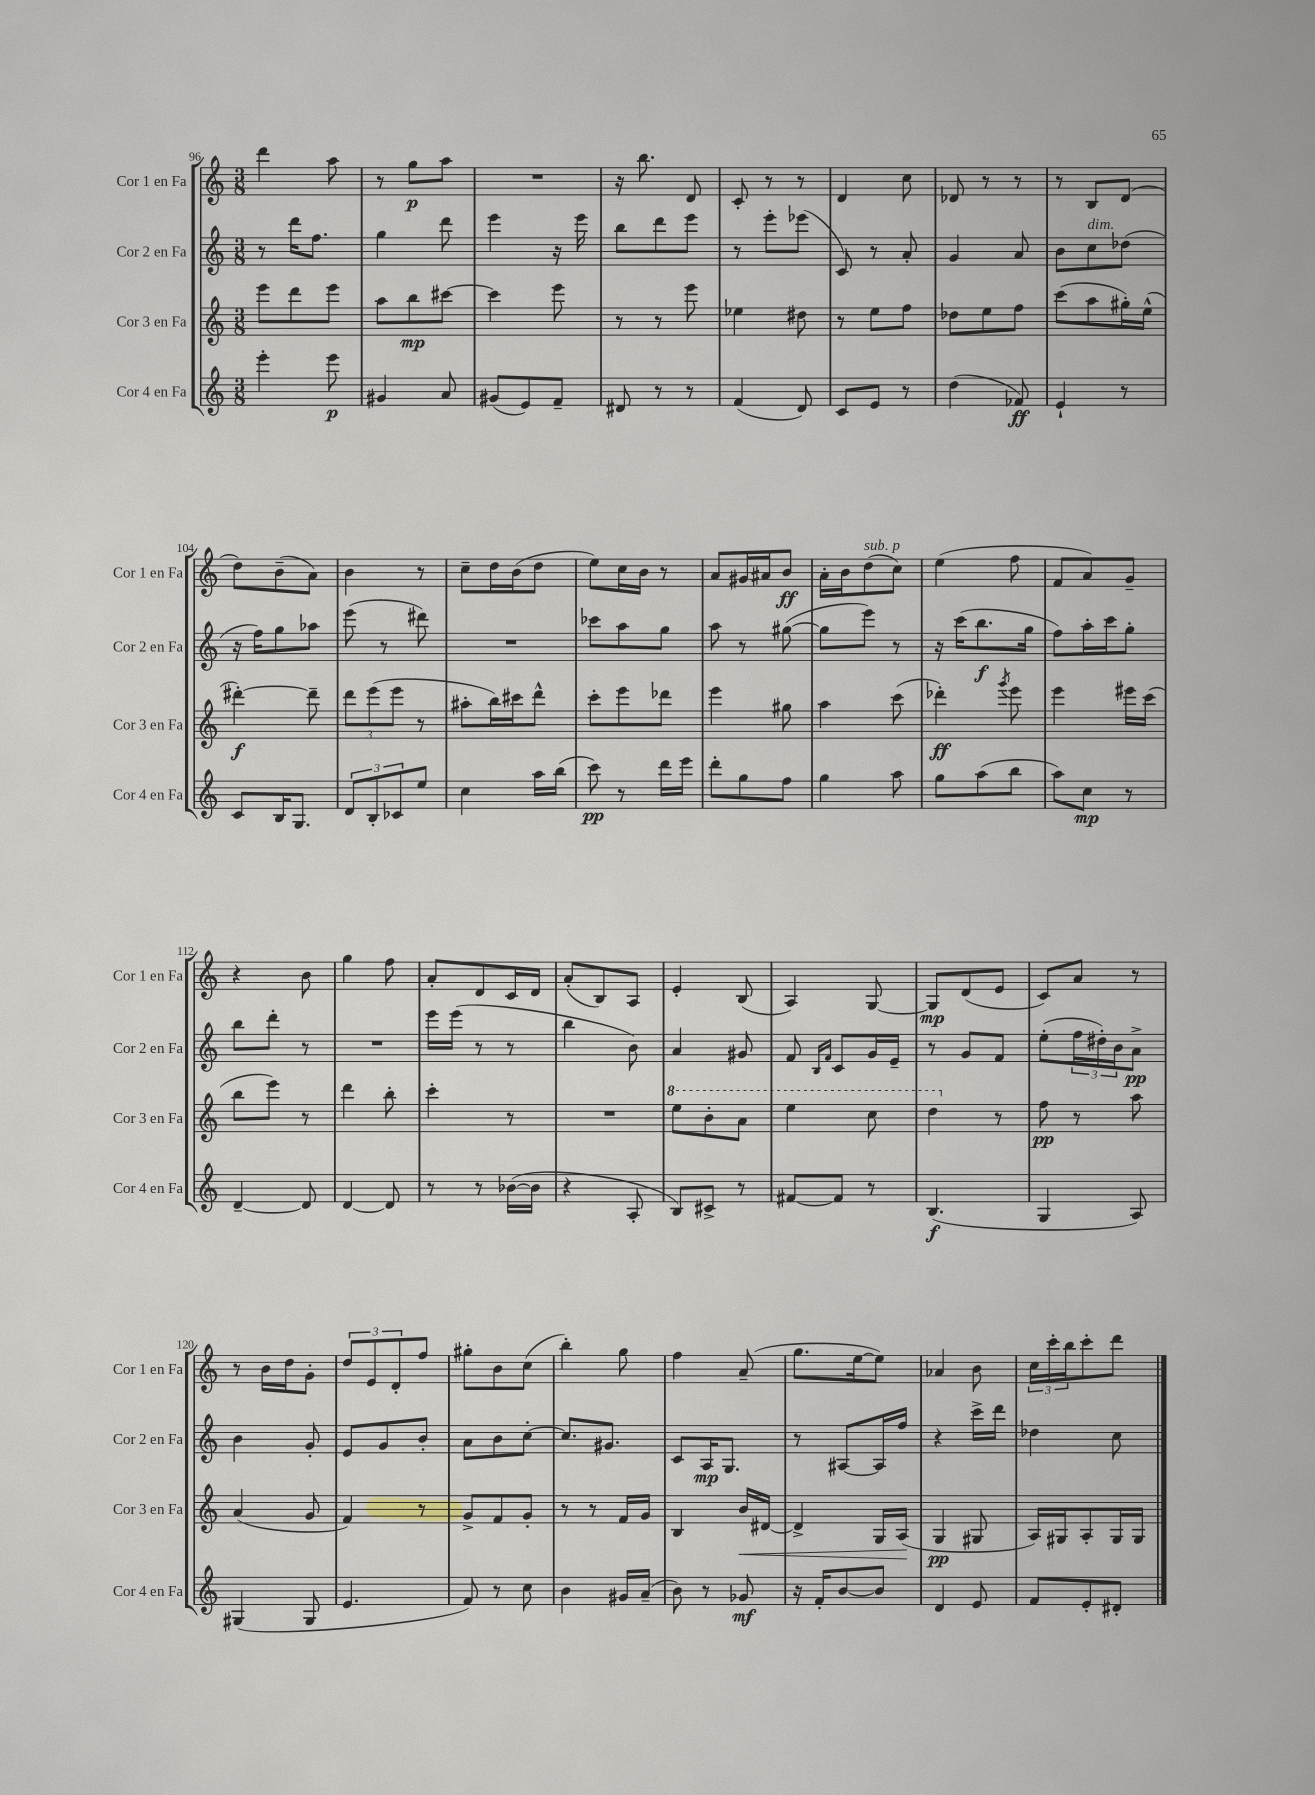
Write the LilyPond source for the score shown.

<<
\new StaffGroup <<
\new Staff = "s0" \with { instrumentName = "Cor 1 en Fa" shortInstrumentName = "Cor 1 en Fa" } {
    \clef treble \key c \major \numericTimeSignature \time 3/8
    d'''4 a''8 |
    r8 g''8\p a''8 |
    R4. |
    r16 b''8. d'8 |
    c'8-. r8 r8 |
    d'4 c''8 |
    des'8 r8 r8 |
    r8 b8 d'8( |
    d''8) b'8--( a'8) |
    b'4 r8 |
    c''8-- d''16 b'16( d''8 |
    e''8) c''16 b'16 r8 |
    a'8 gis'16 ais'16 b'8\ff |
    a'16-. b'16 d''8^\markup { \italic "sub. p" }( c''8) |
    e''4( f''8 |
    f'8 a'8) g'8-- |
    r4 b'8 |
    g''4 f''8 |
    a'8-. d'8 c'16 d'16 |
    a'8-.( b8) a8 |
    e'4-. b8( |
    a4) g8~ |
    g8\mp d'8( e'8 |
    c'8) a'8 r8 |
    r8 b'16 d''16 g'8-. |
    \tuplet 3/2 { d''8 e'8 d'8-. } f''8 |
    gis''8-. b'8 c''8( |
    b''4-.) g''8 |
    f''4 a'8--( |
    g''8. e''16~ e''8) |
    aes'4 b'8 |
    \tuplet 3/2 { c''16 c'''16-. b''16 } c'''8-. d'''8 \bar "|." |
}
\new Staff = "s1" \with { instrumentName = "Cor 2 en Fa" shortInstrumentName = "Cor 2 en Fa" } {
    \clef treble \key c \major \numericTimeSignature \time 3/8
    r8 d'''16 f''8. |
    g''4 d'''8 |
    e'''4 r16 e'''16 |
    b''8 d'''8 e'''8 |
    r8 e'''8-. ees'''8( |
    c'8) r8 a'8-. |
    g'4 a'8 |
    b'8 c''8^\markup { \italic "dim." } des''8( |
    r16 f''16) g''8 aes''8 |
    e'''8( r8 dis'''8) |
    R4. |
    ces'''8 a''8 g''8 |
    a''8 r8 gis''8~( |
    gis''8 e'''8) r8 |
    r16 c'''16( b''8.\f g''16 |
    f''8) a''16-. c'''16 g''8-. |
    b''8 d'''8-. r8 |
    R4. |
    e'''16 e'''16( r8 r8 |
    b''4 b'8) |
    a'4 gis'8 |
    f'8 \grace { b16 f'16 } c'8 g'16 e'16-- |
    r8 g'8 f'8 |
    e''8-.( \tuplet 3/2 { f''16 dis''16-.) b'16 } a'8->\pp |
    b'4 g'8-. |
    e'8 g'8 b'8-. |
    a'8 b'8 c''8~-. |
    c''8. gis'8. |
    c'8 a16\mp g8. |
    r8 ais8~ ais16 f''16 |
    r4 c'''16-> d'''16 |
    des''4 c''8 \bar "|." |
}
\new Staff = "s2" \with { instrumentName = "Cor 3 en Fa" shortInstrumentName = "Cor 3 en Fa" } {
    \clef treble \key c \major \numericTimeSignature \time 3/8
    e'''8 d'''8 e'''8 |
    a''8 b''8\mp cis'''8~ |
    cis'''4 e'''8 |
    r8 r8 e'''8 |
    ees''4 dis''8 |
    r8 e''8 f''8 |
    des''8 e''8 f''8 |
    c'''8( a''8 gis''16-.) e''16-^( |
    dis'''4~-.\f) dis'''8-- |
    \tuplet 3/2 { d'''8 e'''8( e'''8 } r8 |
    ais''8-. b''16) cis'''16 d'''8-^ |
    c'''8-. e'''8 des'''8 |
    e'''4 gis''8 |
    a''4 c'''8( |
    des'''4-.\ff) \acciaccatura { g'''8 } e'''8 |
    e'''4 eis'''16 c'''16( |
    b''8 e'''8) r8 |
    d'''4 b''8-. |
    c'''4-. r8 |
    R4. |
    \ottava #1 e'''8 b''8-. a''8 |
    e'''4 c'''8 |
    d'''4 \ottava #0 r8 |
    f''8\pp r8 a''8 |
    a'4( g'8 |
    f'4) r8 |
    g'8-> f'8 g'8-. |
    r8 r8 f'16 g'16 |
    b4 b'16\< dis'16~ |
    dis'4-> g16 a16\!( |
    g4\pp gis8 |
    a16) gis16 a8-. gis16 gis16 \bar "|." |
}
\new Staff = "s3" \with { instrumentName = "Cor 4 en Fa" shortInstrumentName = "Cor 4 en Fa" } {
    \clef treble \key c \major \numericTimeSignature \time 3/8
    e'''4-. e'''8\p |
    gis'4 a'8 |
    gis'8( e'8) f'8-- |
    dis'8 r8 r8 |
    f'4( d'8) |
    c'8 e'8 r8 |
    d''4( fes'8\ff) |
    e'4-! r8 |
    c'8 b16 g8. |
    \tuplet 3/2 { d'8 b8-. ces'8 } e''8 |
    c''4 a''16 b''16( |
    c'''8\pp) r8 d'''16 e'''16 |
    d'''8-. g''8 f''8 |
    g''4 a''8 |
    g''8 a''8( b''8 |
    a''8) c''8\mp r8 |
    d'4~-- d'8 |
    d'4~ d'8 |
    r8 r8 bes'16~( bes'16 |
    r4 a8-. |
    b8) cis'8-> r8 |
    fis'8~ fis'8 r8 |
    b4.\f( |
    g4 a8) |
    gis4( gis8 |
    e'4. |
    f'8) r8 c''8 |
    b'4 gis'16 a'16--( |
    b'8) r8 ges'8\mf |
    r16 f'16-. b'8~ b'8 |
    d'4 e'8 |
    f'8 e'8-. dis'8-. \bar "|." |
}
>>
>>
\layout { \context { \Score currentBarNumber = #96 } }
